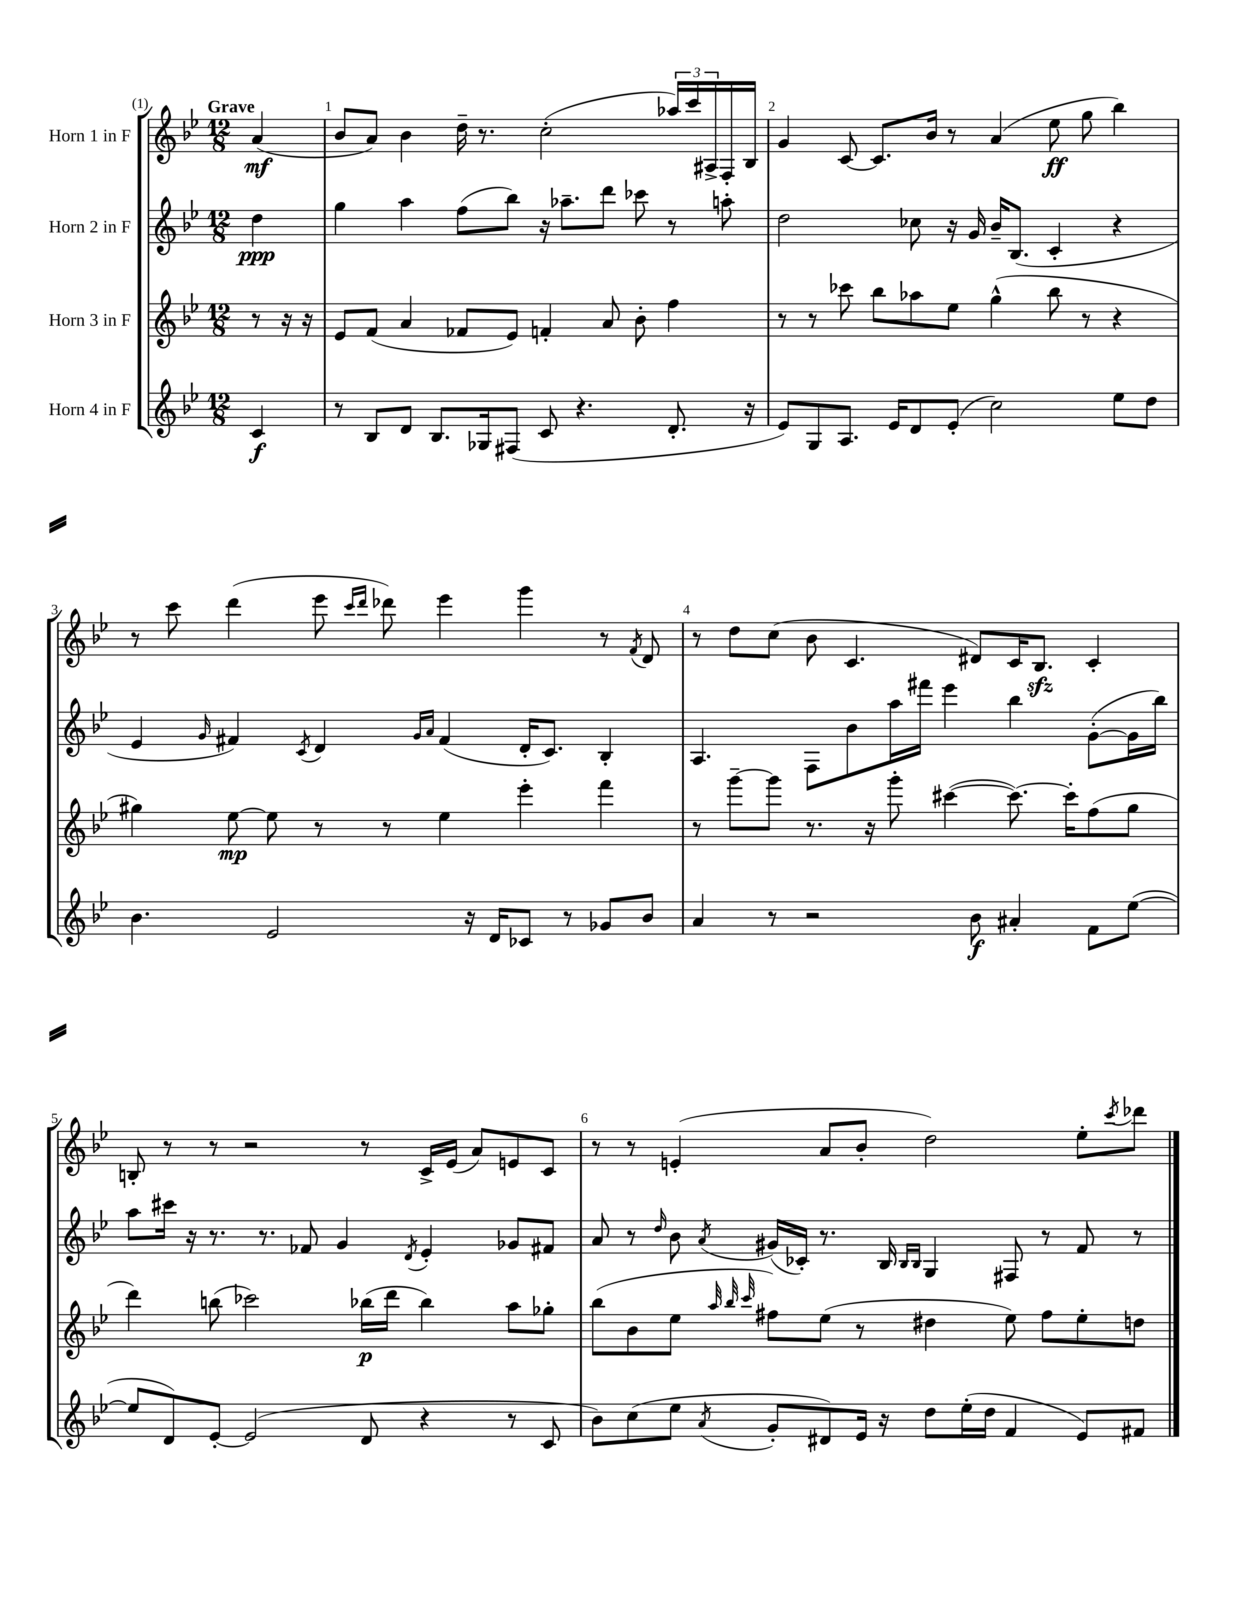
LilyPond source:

<<
\new StaffGroup <<
\new Staff = "s0" \with { instrumentName = "Horn 1 in F" } {
    \clef treble \key bes \major \numericTimeSignature \time 12/8 \partial 4 \tempo "Grave"
    a'4\mf( |
    bes'8 a'8) bes'4 d''16-- r8. c''2-.( \tuplet 3/2 { aes''16) c'''16 ais16-> } f16-. bes16 |
    g'4 c'8~ c'8. bes'16 r8 a'4( ees''8\ff g''8 bes''4) |
    r8 c'''8 d'''4( ees'''8 \grace { c'''16 d'''16 } des'''8) ees'''4 g'''4 r8 \acciaccatura { f'8 } d'8 |
    r8 d''8 c''8( bes'8 c'4. dis'8) c'16 bes8.\sfz c'4-. |
    b8-. r8 r8 r2 r8 c'16-> ees'16( a'8) e'8 c'8 |
    r8 r8 e'4-.( a'8 bes'8-. d''2) ees''8-. \acciaccatura { c'''8 } des'''8 \bar "|." |
}
\new Staff = "s1" \with { instrumentName = "Horn 2 in F" } {
    \clef treble \key bes \major \numericTimeSignature \time 12/8 \partial 4
    d''4\ppp |
    g''4 a''4 f''8( bes''8) r16 aes''8.-- d'''8 ces'''8 r8 a''8-. |
    d''2 ces''8 r16 g'16 bes'16-- bes8.( c'4-. r4 |
    ees'4 \grace { g'16 } fis'4) \acciaccatura { c'8 } d'4 \grace { g'16 a'16 } fis'4( d'16-. c'8.) bes4-. |
    a4. f8 bes'8 a''16 fis'''16 ees'''4 bes''4 g'8~-.( g'16 bes''16) |
    a''8 cis'''16 r16 r8. r8. fes'8 g'4 \acciaccatura { d'8 } ees'4-. ges'8 fis'8 |
    a'8 r8 \grace { d''16 } bes'8 \acciaccatura { a'8 } gis'16( ces'16-.) r8. bes16 \grace { bes16 bes16 } g4 fis8 r8 f'8 r8 \bar "|." |
}
\new Staff = "s2" \with { instrumentName = "Horn 3 in F" } {
    \clef treble \key bes \major \numericTimeSignature \time 12/8 \partial 4
    r8 r16 r16 |
    ees'8 f'8( a'4 fes'8 ees'8) f'4-. a'8 bes'8-. f''4 |
    r8 r8 ces'''8 bes''8 aes''8 ees''8 g''4-^( bes''8 r8 r4 |
    gis''4) ees''8~\mp ees''8 r8 r8 ees''4 ees'''4-. f'''4 |
    r8 g'''8~-- g'''8 r8. r16 g'''8-. cis'''4~( cis'''8.~) cis'''16-. f''8( g''8 |
    d'''4) b''8( ces'''2) bes''16\p( d'''16 bes''4) a''8 ges''8-. |
    bes''8( bes'8 ees''8 \grace { a''32 bes''32 c'''32 } fis''8) ees''8( r8 dis''4 ees''8) fis''8 ees''8-. d''8 \bar "|." |
}
\new Staff = "s3" \with { instrumentName = "Horn 4 in F" } {
    \clef treble \key bes \major \numericTimeSignature \time 12/8 \partial 4
    c'4\f |
    r8 bes8 d'8 bes8. ges16 fis8( c'8 r4. d'8.-. r16 |
    ees'8) g8 a8. ees'16 d'8 ees'8-.( c''2) ees''8 d''8 |
    bes'4. ees'2 r16 d'16 ces'8 r8 ges'8 bes'8 |
    a'4 r8 r2 bes'8\f ais'4-. f'8 ees''8~( |
    ees''8 d'8) ees'8~-. ees'2( d'8 r4 r8 c'8 |
    bes'8) c''8( ees''8 \acciaccatura { a'8 } g'8-. dis'8) ees'16 r16 d''8 ees''16-.( d''16 f'4 ees'8) fis'8 \bar "|." |
}
>>
>>
\layout { \context { \Score \override BarNumber.break-visibility = ##(#f #t #t) barNumberVisibility = #all-bar-numbers-visible } }
